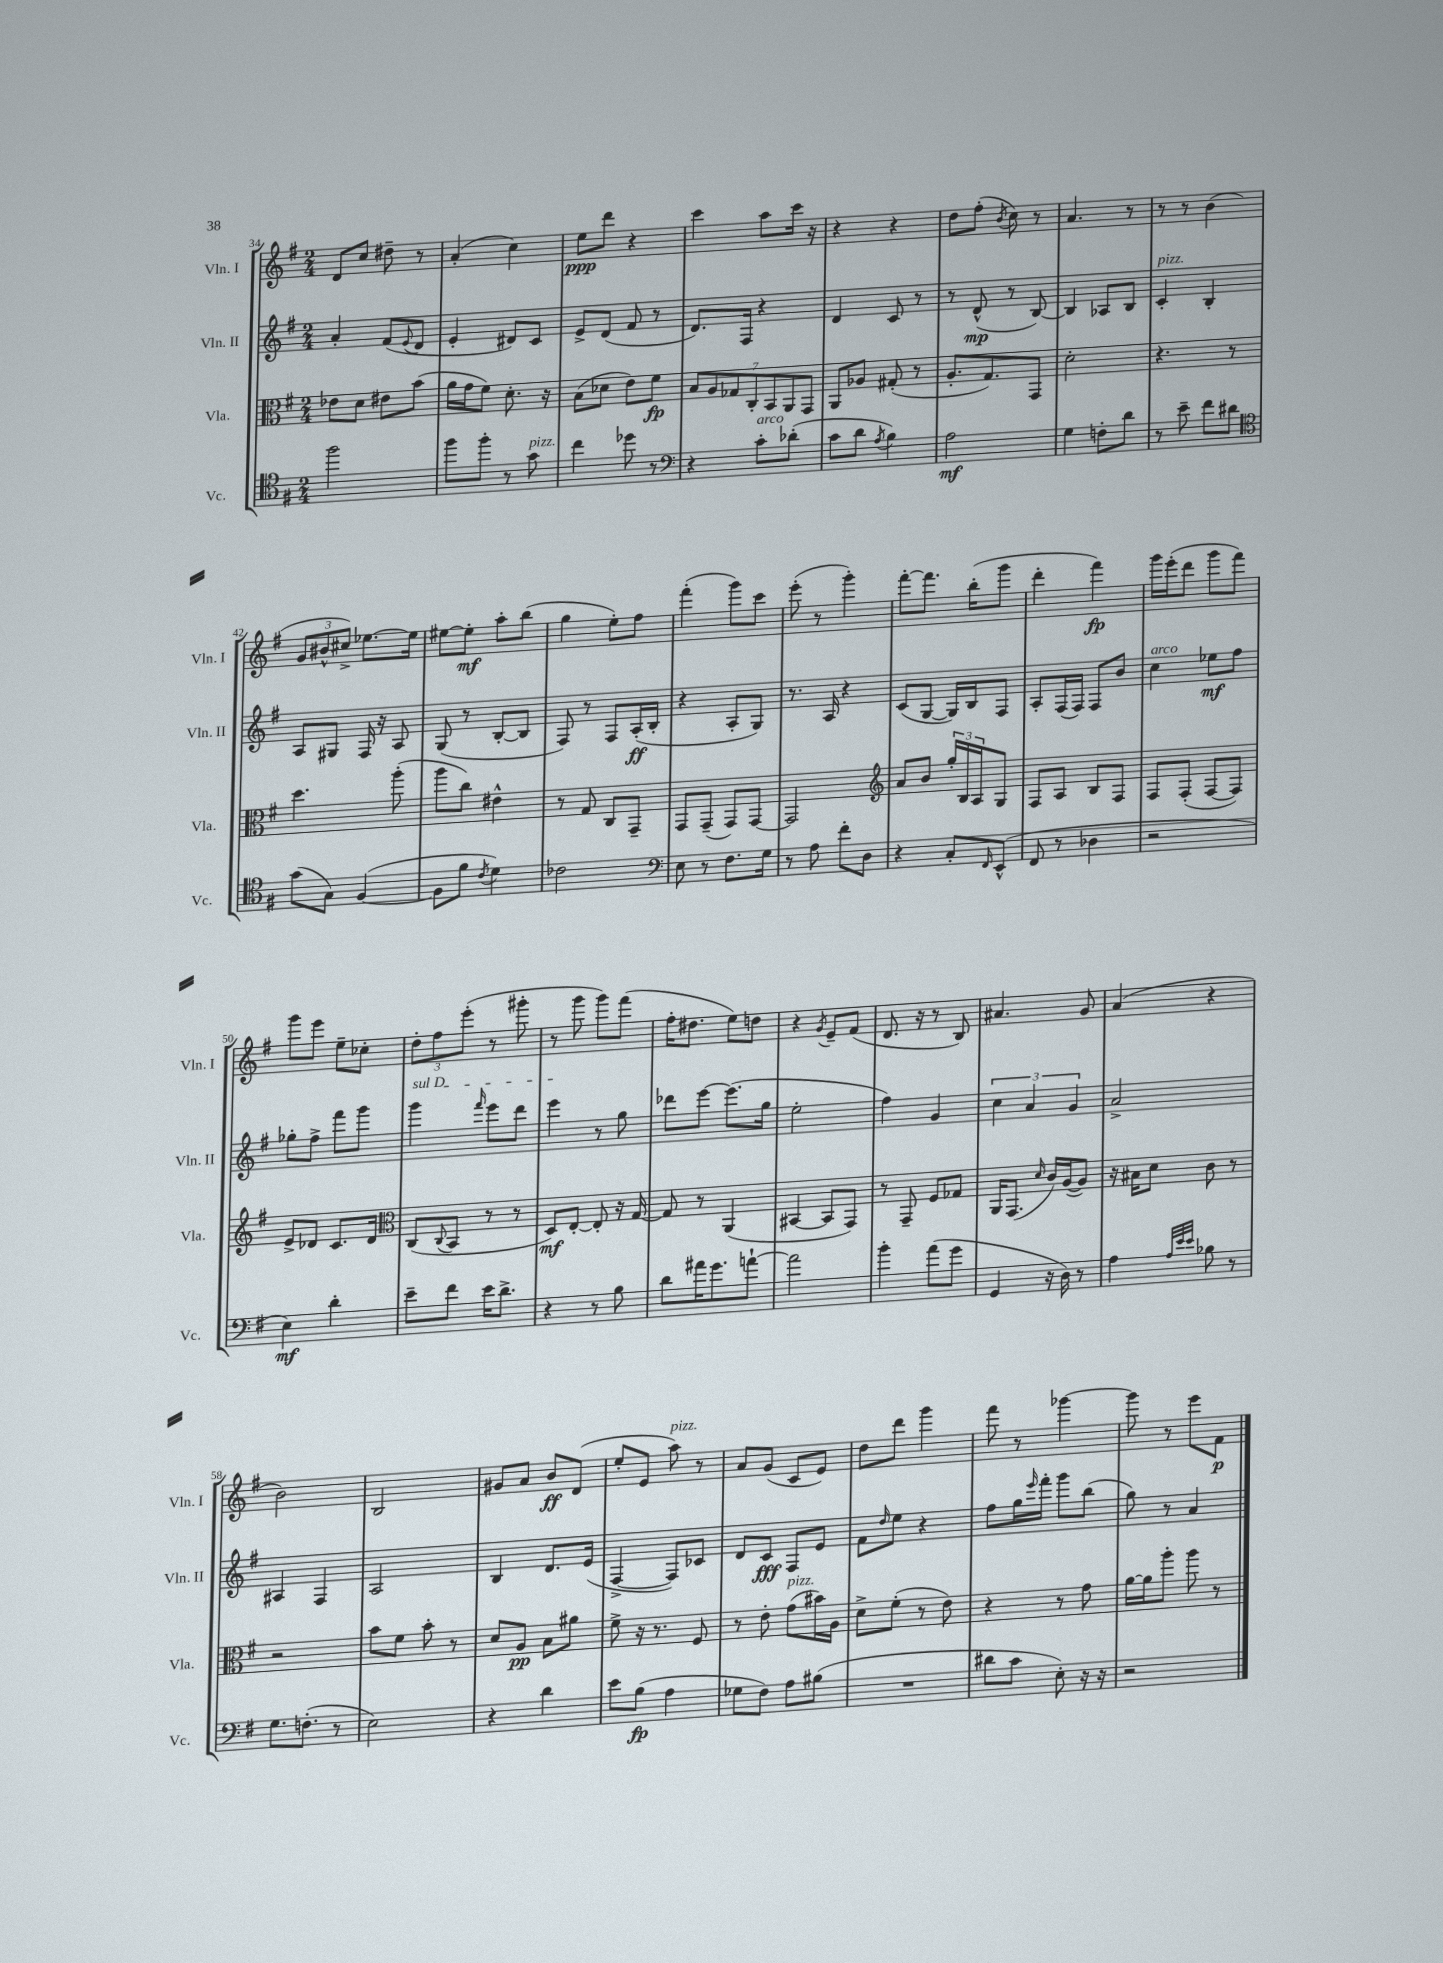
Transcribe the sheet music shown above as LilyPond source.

<<
\new StaffGroup <<
\new Staff = "s0" \with { instrumentName = "Vln. I" shortInstrumentName = "Vln. I" } {
    \clef treble \key g \major \numericTimeSignature \time 2/4
    d'8 c''8 dis''8-- r8 |
    a'4-.( c''4) |
    e''8\ppp d'''8 r4 |
    c'''4 a''8 c'''16 r16 |
    r4 r4 |
    d''8 fis''8-.( \acciaccatura { b'8 } c''8) r8 |
    a'4. r8 |
    r8 r8 b'4( |
    \tuplet 3/2 { g'8 bis'8-^ cis''8->) } ees''8.~ ees''16 |
    eis''8~ eis''8-.\mf a''8-. b''8( |
    g''4 e''8-.) fis''8 |
    fis'''4-.( g'''8) c'''8 |
    e'''8-.( r8 g'''4-.) |
    fis'''8~-. fis'''8. b''16-.( g'''8 |
    d'''4-. fis'''4\fp) |
    g'''16 e'''16-.( d'''8 g'''8 fis'''8) |
    g'''8 e'''8 e''8-- ces''8-. |
    \tuplet 3/2 { d''8-. fis''8 e'''8-.( } r8 gis'''8-. |
    r8 g'''8 g'''8) fis'''8( |
    fis''16-. dis''8. e''8) d''8 |
    r4 \acciaccatura { g'8 } e'8-- fis'8( |
    d'8. r16 r8 b8) |
    ais'4. g'8 |
    a'4( r4 |
    b'2) |
    b2 |
    gis'8 a'8 b'8\ff d'8( |
    e''8-. e'8 a''8^\markup { \italic "pizz." }) r8 |
    a'8 g'8( c'8 e'8) |
    d''8 d'''8 g'''4 |
    fis'''8 r8 ges'''4~ |
    ges'''8 r8 e'''8 fis'8\p \bar "|." |
}
\new Staff = "s1" \with { instrumentName = "Vln. II" shortInstrumentName = "Vln. II" } {
    \clef treble \key g \major \numericTimeSignature \time 2/4
    a'4-. fis'8( \appoggiatura { e'8 } d'8 |
    e'4-. dis'8) c'8 |
    e'8-> d'8( fis'8 r8 |
    d'8.) fis16 r4 |
    d'4 c'8 r8 |
    r8 d'8-^\mp( r8 b8~) |
    b4 aes8 b8 |
    c'4-.^\markup { \italic "pizz." } b4-. |
    a8 gis8 fis16 r16 a8 |
    g8( r8 b8~-. b8 |
    fis8) r8 fis8 a16-.\ff( b16-. |
    r4 a8-. g8) |
    r8. a16 r4 |
    c'8( g8~ g16) b16 fis8 |
    a8-. fis16( fis16) fis8 b'8 |
    c''4^\markup { \italic "arco" } ees''8\mf fis''8 |
    ges''8-. fis''8-> fis'''8 g'''8 |
    \once \override TextSpanner.bound-details.left.text = \markup { \italic "sul D" } g'''4\startTextSpan \grace { fis'''16 } e'''8 d'''8 |
    e'''4\stopTextSpan r8 g''8 |
    des'''8 e'''8~ e'''8.( g''16 |
    e''2-. |
    fis''4) g'4 |
    \tuplet 3/2 { c''4 a'4 g'4 } |
    a'2-> |
    ais4 fis4 |
    a2 |
    b4 d'8. e'16( |
    fis4~-> fis8) ces'8 |
    d'8 c'8\fff fis8 e'8 |
    fis'8 \grace { d''16 } e''8 r4 |
    fis''8 g''16 \grace { e'''16 } fis'''16-. g'''8 b''8( |
    g''8) r8 a'4 \bar "|." |
}
\new Staff = "s2" \with { instrumentName = "Vla." shortInstrumentName = "Vla." } {
    \clef alto \key g \major \numericTimeSignature \time 2/4
    ees'8 d'8 eis'8 b'8( |
    a'16 g'16 fis'8) d'8.-. r16 |
    b8( des'8 e'8) fis'8\fp |
    \tuplet 7/4 { b8 a8 ges8 c8-. b,8 a,8 g,8 } |
    a,8 aes8 gis8-.( r8 |
    a8.-. g8.) g,8 |
    d'2-. |
    r4. r8 |
    d''4. a''8-.( |
    a''8 c''8) eis'4-^ |
    r8 g8 c8 g,8-- |
    g,8 g,8--( g,8) g,8~ |
    g,2 |
    \clef treble a'8 b'8 \tuplet 3/2 { g''16-. b16 a16 } g8 |
    fis8 a8 b8 fis8 |
    fis8 fis8-.( fis8~ fis8) |
    e'8-> des'8 c'8. des'16 |
    \clef alto c8( \appoggiatura { c8 } b,8 r8 r8 |
    d8\mf) e8~-. e8-. r16 g16~ |
    g8 r8 a,4( |
    bis,4~ bis,8 g,8) |
    r8 g,8-- fis8 ges8 |
    a,16 g,8.( \grace { d'16 } c'16) a16~( a8) |
    r16 bis16 d'8 c'8 r8 |
    r2 |
    b'8 fis'8 b'8-. r8 |
    d'8 a8\pp b8 ais'8 |
    fis'8-> r16 r8. fis8 |
    r8 e'8-. g'8^\markup { \italic "pizz." }( bis'16) a16 |
    d'8-> fis'8-.( r8 e'8) |
    r4 r8 g'8 |
    a'16~ a'16 a''8-. a''8 r8 \bar "|." |
}
\new Staff = "s3" \with { instrumentName = "Vc." shortInstrumentName = "Vc." } {
    \clef tenor \key g \major \numericTimeSignature \time 2/4
    fis''2 |
    fis''8 fis''8-. r8 g'8^\markup { \italic "pizz." } |
    c''4 des''8 r8 |
    \clef bass r4 c'8-.^\markup { \italic "arco" } des'8-.( |
    c'8 d'8 \acciaccatura { a8 } b4) |
    a2\mf |
    g4 f8-. d'8 |
    r8 e'8-- fis'8 dis'8 |
    \clef tenor g'8( g8) fis4~( |
    fis8 fis'8 \acciaccatura { c'8 } d'4) |
    ces'2 |
    \clef bass e8 r8 fis8. g16 |
    r8 a8 fis'8-. d8 |
    r4 c8-. \grace { fis,16 } e,8-^( |
    fis,8 r8 des4 |
    r2 |
    e4\mf) d'4-. |
    e'8-- fis'8 e'16 d'8.-> |
    r4 r8 b8 |
    d'8 ais'16 g'8. a'8~-! |
    a'2 |
    b'4-. a'8( g'8 |
    g,4 r16 d16) r8 |
    a4 \grace { a32 e'32 e'32 } bes8 r8 |
    g8. f8.-.( r8 |
    e2) |
    r4 d'4 |
    e'8 b8\fp( a4 |
    ges8 fis8) a8 bis8( |
    R2 |
    dis'8 c'8 e8-.) r16 r16 |
    r2 \bar "|." |
}
>>
>>
\layout { \context { \Score currentBarNumber = #34 } }
